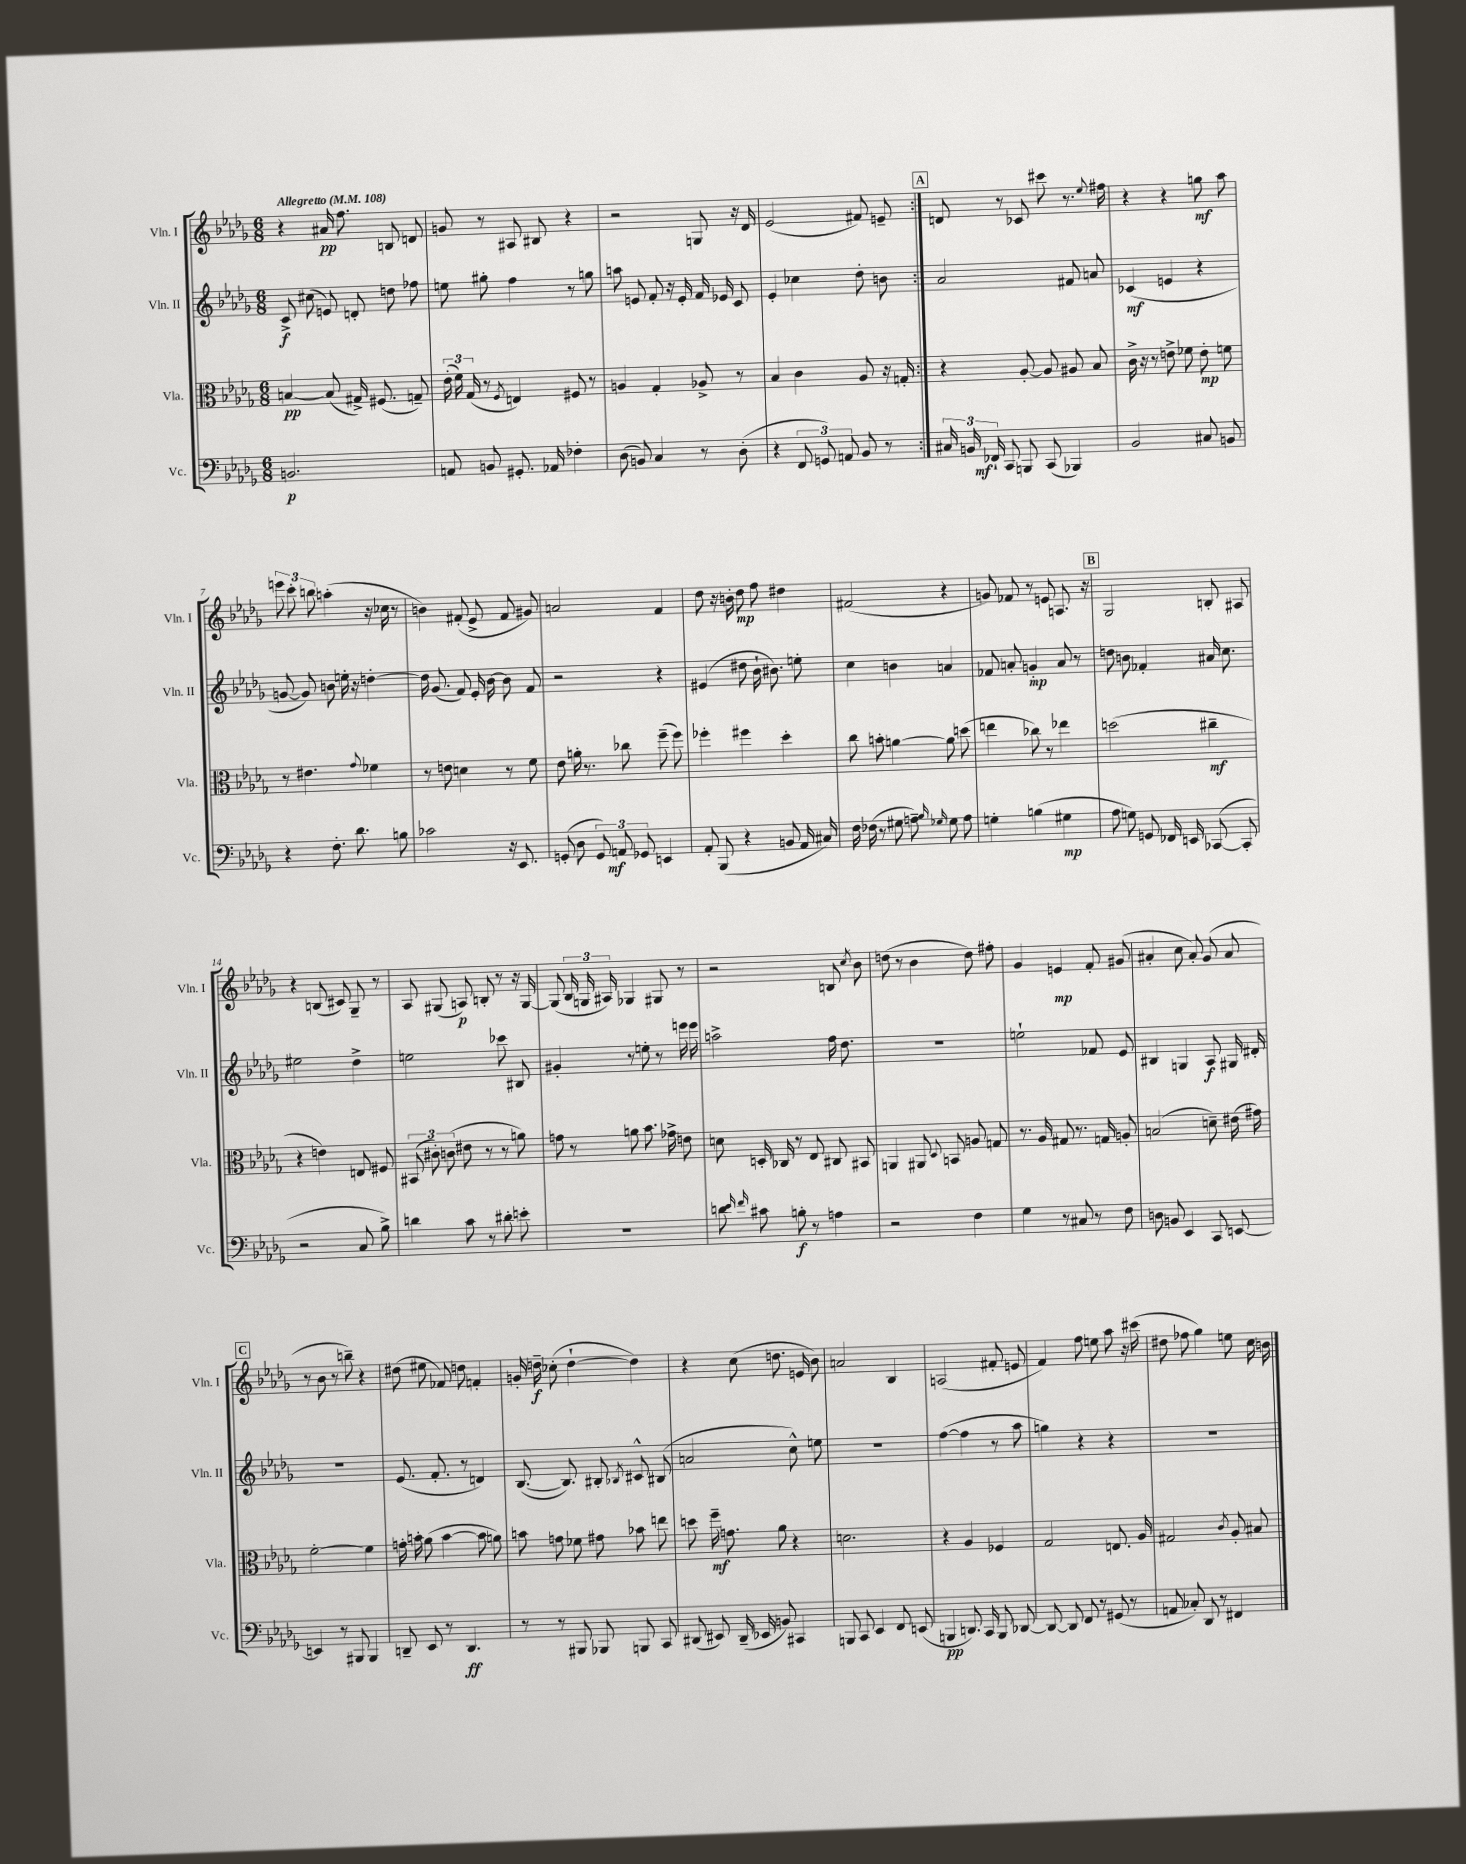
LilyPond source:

<<
\new StaffGroup <<
\new Staff = "s0" \with { instrumentName = "Vln. I" shortInstrumentName = "Vln. I" } {
    \clef treble \key des \major \numericTimeSignature \time 6/8 \tempo "Allegretto" 4 = 108
    \autoBeamOff \repeat volta 2 { r4 ais'16\pp f''8. b8 d'8 |
    g'8 r8 ais8 bis8 r4 |
    r2 g8 r16 des'16 |
    ees'2( fis'8) e'8-- | }
    \mark \markup { \box "A" } d'8 r8 ces'8 cis'''8 r8. \appoggiatura { ees''8 } fis''16 |
    r4 r4 g''8\mf aes''8 |
    \tuplet 3/2 { e'''8 c'''8-. b''8 } a''4-.( r16 ces''16 r8 |
    b'4) fis'8-.( ees'8-> fis'8 gis'8) |
    a'2 f'4 |
    des''8 r16 b'16-. des''8\mp f''8 dis''4 |
    fis'2( r4 |
    g'8) fes'8 r8 e'8 a8. r16 |
    \mark \markup { \box "B" } ges2 b8-. ais8 |
    r4 b8( cis'8) ges8-- r8 |
    aes8 gis8( a8\p) b8-. r8 r16 gis16~ |
    gis8( \tuplet 3/2 { bes16 g16 ais16) } ges4 gis8 r8 |
    r2 b8 \acciaccatura { c''8 } bes'8 |
    d''8( r8 bes'4 d''8) fis''8-. |
    ges'4 e'4\mp f'8-. gis'8( |
    ais'4-. c''8 ais'8-.) ges'8( ais'8 |
    \mark \markup { \box "C" } r8 bes'8 r8 b''8--) r4 |
    dis''8( eis''8 fes'8) d''8 f'4-. |
    g'16-. d''16--\f ces''8-.( d''4~-! d''4) |
    r4 c''8( d''8. e'16 bes'8) |
    a'2 bes4 |
    a2( fis'8-. e'8 |
    f'4) f''8 e''8 aes''8 r16 cis'''16( |
    dis''8 fes''8 ges''4) e''8 c''16 b'16 \bar "|." |
}
\new Staff = "s1" \with { instrumentName = "Vln. II" shortInstrumentName = "Vln. II" } {
    \clef treble \key des \major \numericTimeSignature \time 6/8
    \autoBeamOff \repeat volta 2 { c'8->\f cis''8( e'8) d'8-. d''8 fes''8 |
    e''8 gis''8-. f''4 r8 g''8 |
    a''8 e'8 f'8-. r16 e'16-. f'16 ees'16 c'8 |
    ees'4-. ces''4 des''8-. b'8 | }
    \mark \markup { \box "A" } aes'2 fis'8 a'8 |
    ces'4\mf( e'4 r4 |
    g'8~ g'8) b'8 e''16-. r16 d''4~-. |
    d''16 ges'8.( f'8) ees'16-. bes'16~ bes'8 f'8 |
    r2 r4 |
    eis'4( dis''8 bes'16-! bis'8.) e''8-. |
    c''4 b'4 a'4 |
    fes'8 a'8-. g'4-.\mp a'8 r8 |
    \mark \markup { \box "B" } d''8 b'8 fes'4-. ais'16 c''8. |
    eis''2 des''4-> |
    e''2 ces'''8 bis8 |
    gis'4-. r8 e''8-. r8 e'''16 e'''16 |
    a''2-> f''16 des''8. |
    R2. |
    e''2-! fes'8 ees'8 |
    bis4 g4 aes8\f gis16 dis'16-. |
    \mark \markup { \box "C" } R2. |
    ees'8.( f'8.-. r8 d'4) |
    bes8.~( bes8.) bis8-. \acciaccatura { bes8 } cis'8-^ bis8( |
    a'2 c''8-^) e''8 |
    R2. |
    f''4~( f''4 r8 aes''8 |
    g''4) r4 r4 |
    R2. \bar "|." |
}
\new Staff = "s2" \with { instrumentName = "Vla." shortInstrumentName = "Vla." } {
    \clef alto \key des \major \numericTimeSignature \time 6/8
    \autoBeamOff \repeat volta 2 { b4~\pp b8( gis16->) fis8.( g8--) |
    \tuplet 3/2 { ees'16-.( f'16) ges16( } r8 \acciaccatura { f8 } e4) fis8 r8 |
    a4 ges4-. aes8-> r8 |
    bes4 c'4 aes8 r16 g16-. | }
    \mark \markup { \box "A" } r4 aes8~-. aes8 ais8 bes8 |
    c'16-> r16 r8 e'8-> fes'8 e'8-.\mp f'8 |
    r8 eis'4. \appoggiatura { ges'8 } fes'4 |
    r8 e'8 d'4 r8 f'8 |
    ees'8 a'16-. r8. ces''8 f''8--( f''8) |
    fes''4-. fis''4 des''4-. |
    c''8 b'8-. a'4~ a'8 d''8( |
    e''4 ces''8) r8 ees''4 |
    \mark \markup { \box "B" } d''2( cis''4--\mf |
    r4 e'4) e8 fis8 |
    \tuplet 3/2 { bis,8( cis'8-.) c'8( } eis'8 r8 r8 a'8) |
    g'8 r8 a'8 bes'8. ges'16-> e'8 |
    d'8 d16-. ces16 r8 ees8 cis8 bis,8 |
    a,4 ais,8 \appoggiatura { des8 } b,8 a8 g8 |
    r8. aes16 gis8 r8. g16 a8-. |
    b2( d'8--) eis'16( gis'16) |
    \mark \markup { \box "C" } f'2~-. f'4 |
    g'16-. b'16-. aes'8( b'4~ b'8 a'8) |
    b'8 g'8 fes'8 gis'8 bes'8 e''8 |
    d''8 f''16--\mf g'8. aes'8 r4 |
    d'2. |
    r4 aes4 fes4 |
    ges2 e8. aes16 |
    gis2 \acciaccatura { c'8 } aes8-. bis8 \bar "|." |
}
\new Staff = "s3" \with { instrumentName = "Vc." shortInstrumentName = "Vc." } {
    \clef bass \key des \major \numericTimeSignature \time 6/8
    \autoBeamOff \repeat volta 2 { b,2.\p |
    a,8 b,8 gis,8.-. aes,16 fes4-. |
    des8( b,8) c4 r8 des8-.( |
    r4 \tuplet 3/2 { f,8 g,8) a,8 } bes,8 r8 | }
    \mark \markup { \box "A" } \tuplet 3/2 { cis16 b,16 fes,16-!\mf } c,8 b,,8 c,8( bes,,4) |
    bes,2 cis8 b,8 |
    r4 f8.-. des'8. b8 |
    ces'2 r16 ees,8. |
    g,8-.( des8 \tuplet 3/2 { g,8) a,8\mf ges,8 } e,4 |
    aes,8-. bes,,8( r4 b,8 aes,16 cis16) |
    f16 fes16( r8 gis8 a8--) \grace { bes16 ges16 } ges8 a8 |
    g4-. b4( gis4\mp |
    \mark \markup { \box "B" } aes8 g8) g,8 fes,16 e,16 ces,8~( ces,8-. |
    r2 c8 bes8->) |
    d'4 c'8 r8 dis'8-. e'8-. |
    R2. |
    d'8 \grace { ees'16 f'16 } cis'8 b8-.\f r8 a4 |
    r2 f4 |
    ges4 r8 cis8 r8 f8 |
    d8 b,8 ees,4 c,8 e,8~ |
    \mark \markup { \box "C" } e,4 r8 bis,,8 bis,,4 |
    d,8-- ees,8 r8 d,4.\ff |
    r8 r8 bis,,8 bes,,8 b,,8 c,8 |
    dis,8( eis,8) dis,16--( ees,16 b,8) cis,4 |
    b,,8 c,8 ees,4 f,8 e,8( |
    b,,4\pp d,8.) c,16 b,,8 des,8~ |
    des,8~ des,8 f,8 r8 gis,8( r8 |
    a,8 ces8-.) des,8 r8 fis,4 \bar "|." |
}
>>
>>
